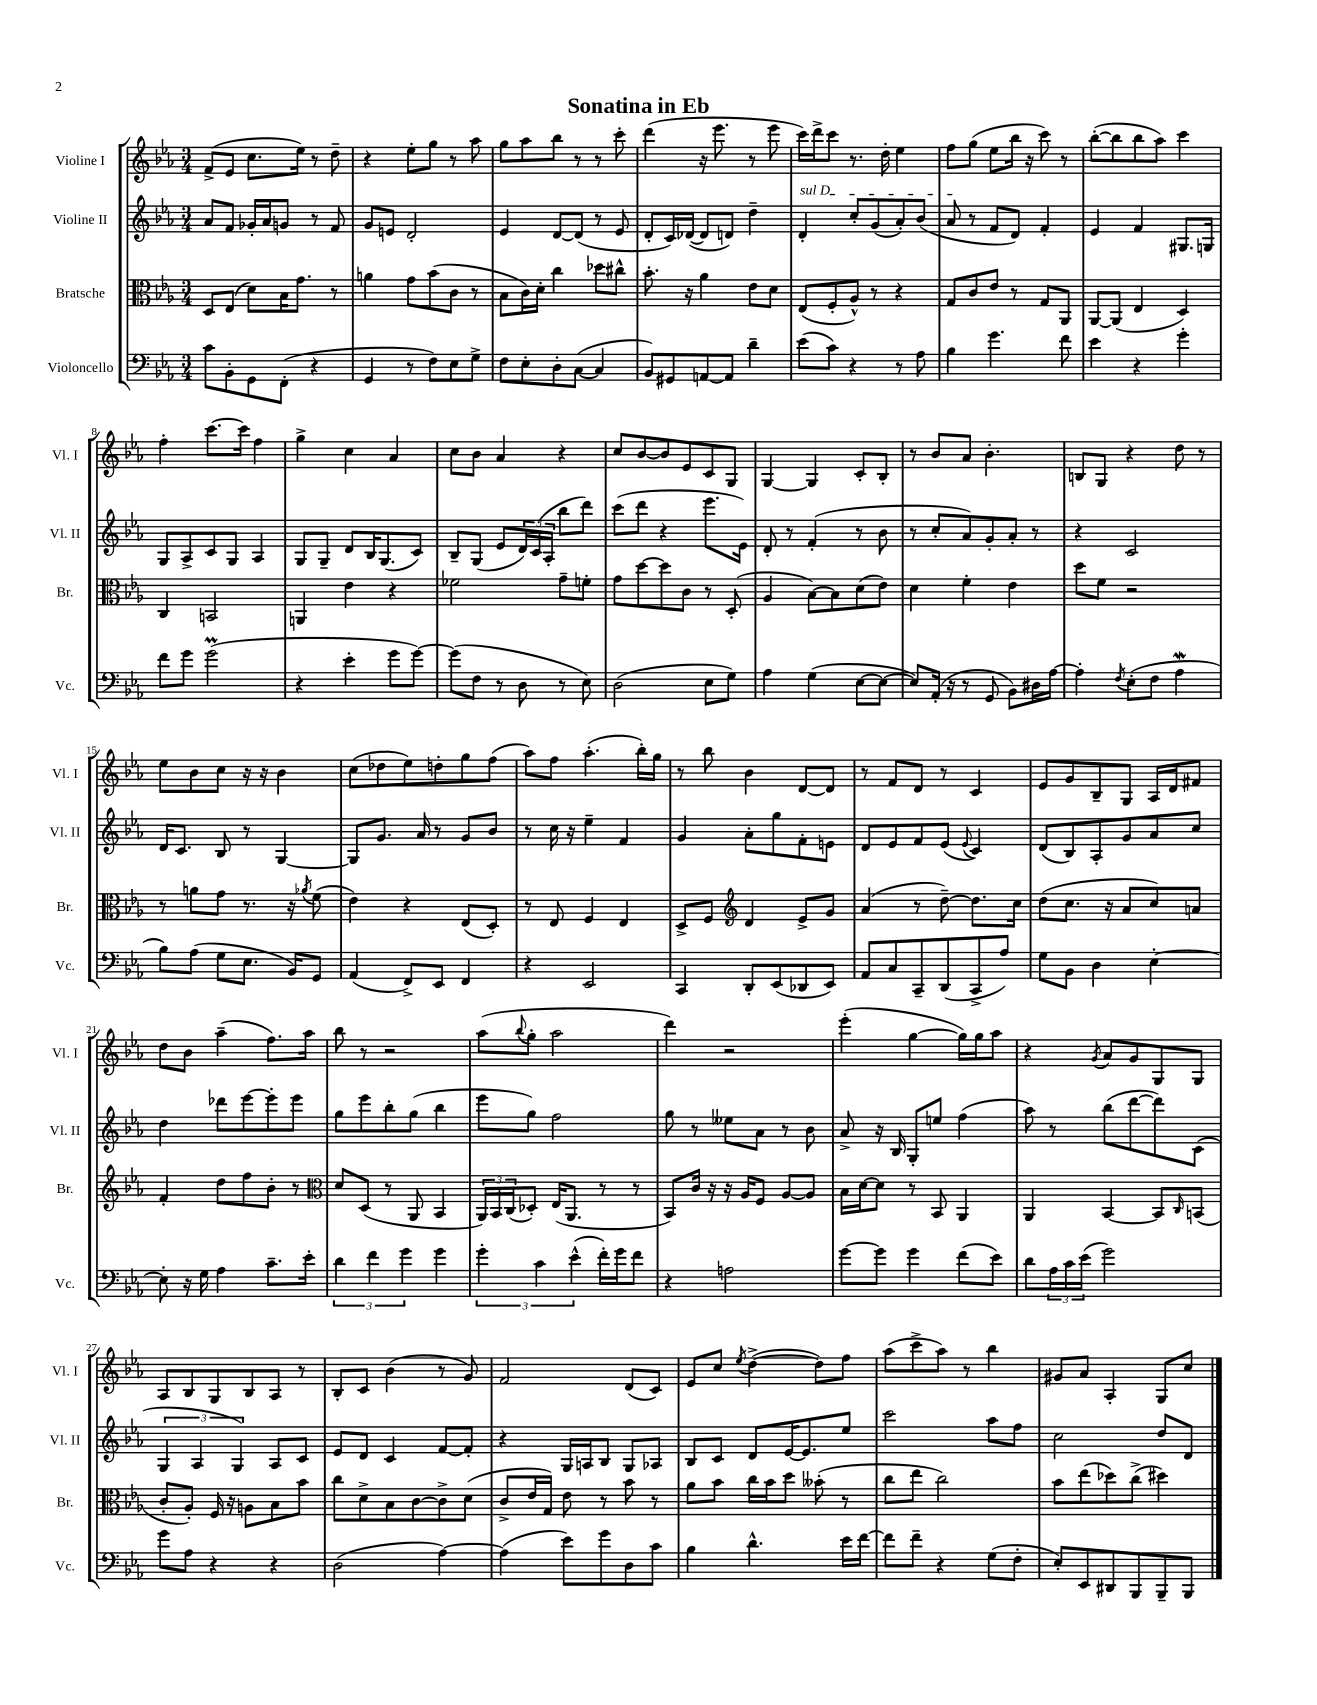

**kern	**kern	**kern	**kern
*staff4	*staff3	*staff2	*staff1
*clefF4	*clefC3	*clefG2	*clefG2
*k[b-e-a-]	*k[b-e-a-]	*k[b-e-a-]	*k[b-e-a-]
*M3/4	*M3/4	*M3/4	*M3/4
8c	8D	8a-	(8f^
8BB-'	(8E-	8f	8e-
8GG	8d)	16g-'	8.cc
.	.	16a-	.
(8FF'	16B-	8g	.
.	8.g	.	16ee-)
4r	.	8r	8r
.	8r	8f	8dd~
=	=	=	=
4GG	4a	8g	4r
.	.	8e	.
8r	8g	2d'	8ee-'
8F)	(8b-	.	8gg
8E-	8c	.	8r
8G^	8r	.	8aa-
=	=	=	=
8F	8B-	4e-	8gg
8E-'	16c)	.	8aa-
.	16d'	.	.
8D'	4cc	[8d	8bb-
([8C	.	(8d]	8r
4C]	8dd-	8r	8r
.	8cc#^^	8e-	8ccc'
=	=	=	=
8BB-)	8.b-'	8d'	(4ddd
8GG#	.	16c)	.
.	16r	([16d-	.
[8AA	4a-	8d-]	16r
.	.	.	8.eee-
8AA]	.	8d)	.
4d~	8e-	4dd~	8r
.	8d	.	8eee-
=	=	=	=
(8e-	(8E-	4d'	16ccc)
.	.	.	16ddd^
8c)	8F'	.	8ccc
4r	8A-^^)	8cc'	8.r
.	8r	(8g	.
.	.	.	16dd'
8r	4r	8a-')	4ee-
8A-	.	(8b-	.
=	=	=	=
4B-	8G	8a-	8ff
.	8c	8r	(8gg
4.g	8e-	8f	8ee-
.	8r	8d)	16bb-
.	.	.	16r
.	8G	4f'	8ccc)
8f	8AA-	.	8r
=	=	=	=
4e-	[8AA-	4e-	([8bb-'
.	(8AA-]	.	8bb-]
4r	4E-	4f	8bb-
.	.	.	8aa-)
4g'	4D)	8.G#	4ccc
.	.	16G	.
=	=	=	=
8f	4C	8G	4ff'
8g	.	8A-^	.
(2g	2BB	8c	[8.ccc
.	.	8G	.
.	.	.	16ccc]
.	.	4A-	4ff
=	=	=	=
4r	4AA	8G	4gg^
.	.	8G~	.
4e-'	4e-	8d	4cc
.	.	16B-	.
.	.	(8.G	.
8g	4r	.	4a-
[8g)	.	8c)	.
=	=	=	=
(8g]	2f-	8B-~	8cc
8F	.	(8G	8b-
8r	.	8e-	4a-
8D	.	24d)	.
.	.	(24c	.
.	.	24A-'	.
8r	8g~	8bb-	4r
8E-)	8f'	8ddd)	.
=	=	=	=
(2D	8g	(8ccc	8cc
.	[8dd	8ddd	[8b-
.	8dd]	4r	8b-]
.	8c	.	8e-
8E-	8r	8.eee-	8c
8G)	(8D'	.	8G
.	.	16e-)	.
=	=	=	=
4A-	4A-	8d'	[4G
.	.	8r	.
(4G	[8B-)	(4f'	4G]
.	8B-]	.	.
[8E-	(8d	8r	8c'
8E-_	8e-)	8b-	8B-'
=	=	=	=
8E-])	4d	8r	8r
(16AA-'	.	8cc'	8b-
16r	.	.	.
8r	4f'	8a-)	8a-
8GG	.	8g'	4.b-'
8BB-)	4e-	8a-'	.
16D#	.	8r	.
[16A-	.	.	.
=	=	=	=
4A-']	8dd	4r	8B
.	8f	.	8G
8qF	.	.	.
(8E-'	2r	2c	4r
8F	.	.	.
4A-	.	.	8dd
.	.	.	8r
=	=	=	=
8B-)	8r	16d	8ee-
.	.	8.c	.
(8A-	8a	.	8b-
8G	8g	8B-	8cc
8.E-	8.r	8r	16r
.	.	.	16r
.	.	[4G	4b-
16BB-)	16r	.	.
.	8qa-	.	.
8GG	(8f	.	.
=	=	=	=
(4AA-	4e-)	8G]	(8cc
.	.	8.g	8dd-
8FF^)	4r	.	8ee-)
.	.	16a-	.
8EE-	.	8r	8dd'
4FF	(8E-	8g	8gg
.	8D')	8b-	(8ff
=	=	=	=
4r	8r	8r	8aa-)
.	8E-	16cc	8ff
.	.	16r	.
2EE-	4F	4ee-~	(4.aa-'
.	4E-	4f	.
.	.	.	16bb-')
.	.	.	16gg
=	=	=	=
4CC	8D^	4g	8r
.	8F	.	8bb-
*	*clefG2	*	*
8DD'	4d	8a-'	4b-
(8EE-	.	8gg	.
8DD-	8e-^	8f'	[8d
8EE-)	8g	8e	8d]
=	=	=	=
8AA-	(4a-	8d	8r
8C	.	8e-	8f
8CC~	8r	8f	8d
(8DD	[8dd~)	(8e-	8r
.	.	8qqe-	.
8CC^	8.dd]	4c)	4c
8A-)	.	.	.
.	16cc	.	.
=	=	=	=
8G	(8dd	(8d	8e-
8BB-	8.cc	8B-)	8g
4D	.	8A-'	8B-~
.	16r	.	.
.	8a-	8g	8G
[4E-'	8cc)	8a-	16A-
.	.	.	16d
.	8a	8cc	8f#
=	=	=	=
8E-']	4f'	4dd	8dd
16r	.	.	8b-
16G	.	.	.
4A-	8dd	8ddd-	(4aa-~
.	8ff	[8eee-	.
8.c~	8b-'	8eee-']	8.ff)
.	8r	8eee-	.
16e-'	.	.	16aa-
=	=	=	=
*	*clefC3	*	*
6d	8d	8gg	8bb-
.	(8D	8eee-	8r
6f	.	.	.
.	8r	8bb-'	2r
6g	.	.	.
.	8AA-	(8gg	.
4g	4BB-	4bb-	.
=	=	=	=
6g'	24AA-)	8eee-	(8aa-
.	24BB-	.	.
.	(24C	.	.
.	.	.	8qqbb-
.	8D-')	8gg)	8gg'
6c	.	.	.
.	(16E-	2ff	2aa-
.	8.AA-	.	.
(6e-^^	.	.	.
16f')	8r	.	.
16g	.	.	.
8f	8r	.	.
=	=	=	=
4r	8BB-)	8gg	4ddd)
.	16c	8r	.
.	16r	.	.
2A	16r	8ee--	2r
.	16A-	.	.
.	8F	8a-	.
.	[8A-	8r	.
.	8A-]	8b-	.
=	=	=	=
[8g	16B-	8a-^	(4eee-'
.	[16d	.	.
8g]	8d]	16r	.
.	.	16B-	.
4g	8r	8G'	[4gg
.	8BB-	8ee	.
(8f	4AA-	(4ff	16gg])
.	.	.	16gg
8e-)	.	.	8aa-
=	=	=	=
8d	4AA-	8aa-)	4r
24A-	.	8r	.
24c	.	.	.
(24e-	.	.	.
.	.	.	8qg
2g)	[4BB-	(8bb-	8a-
.	.	[8ddd	8g
.	8BB-]	8ddd])	8G
.	16qqC	.	.
.	(8BB	(8c	8G
=	=	=	=
8g	8c'	6G	8A-
8A-	8A-')	.	8B-
.	.	6A-	.
4r	16F	.	8G
.	16r	.	.
.	.	6G)	.
.	8A	.	8B-
4r	8B-	8A-	8A-
.	8b-	8c	8r
=	=	=	=
(2D	8cc	8e-	8B-'
.	8d^	8d	8c
.	8B-	4c	(4b-
.	[8c	.	.
[4A-)	8c^]	[8f	8r
.	(8d	8f']	8g)
=	=	=	=
(4A-]	8c^	4r	2f
.	16e-	.	.
.	16G)	.	.
8e-)	8e-	16G	.
.	.	16A	.
8g	8r	8B-	.
8D	8b-	8G	(8d
8c	8r	8A-	8c)
=	=	=	=
4B-	8a-	8B-	8e-
.	8b-	8c	8cc
.	.	.	8qee-
4.d^^	16cc	8d	([4dd^
.	16b-	.	.
.	8dd	[16e-	.
.	.	8.e-]	.
.	(8b--'	.	8dd])
16e-	8r	8ee-	8ff
[16f	.	.	.
=	=	=	=
8f]	8cc	2ccc	(8aa-
8f~	8ee-	.	8ccc^
4r	2cc)	.	8aa-)
.	.	.	8r
(8G	.	8aa-	4bb-
8F'	.	8ff	.
=	=	=	=
8E-')	8b-	2cc	8g#
8EE-	(8ee-	.	8a-
8DD#	8dd-)	.	4A-'
8BBB-	(8cc^	.	.
8BBB-~	4dd#)	8dd	8G
8BBB-	.	8d	8cc
==	==	==	==
*-	*-	*-	*-
